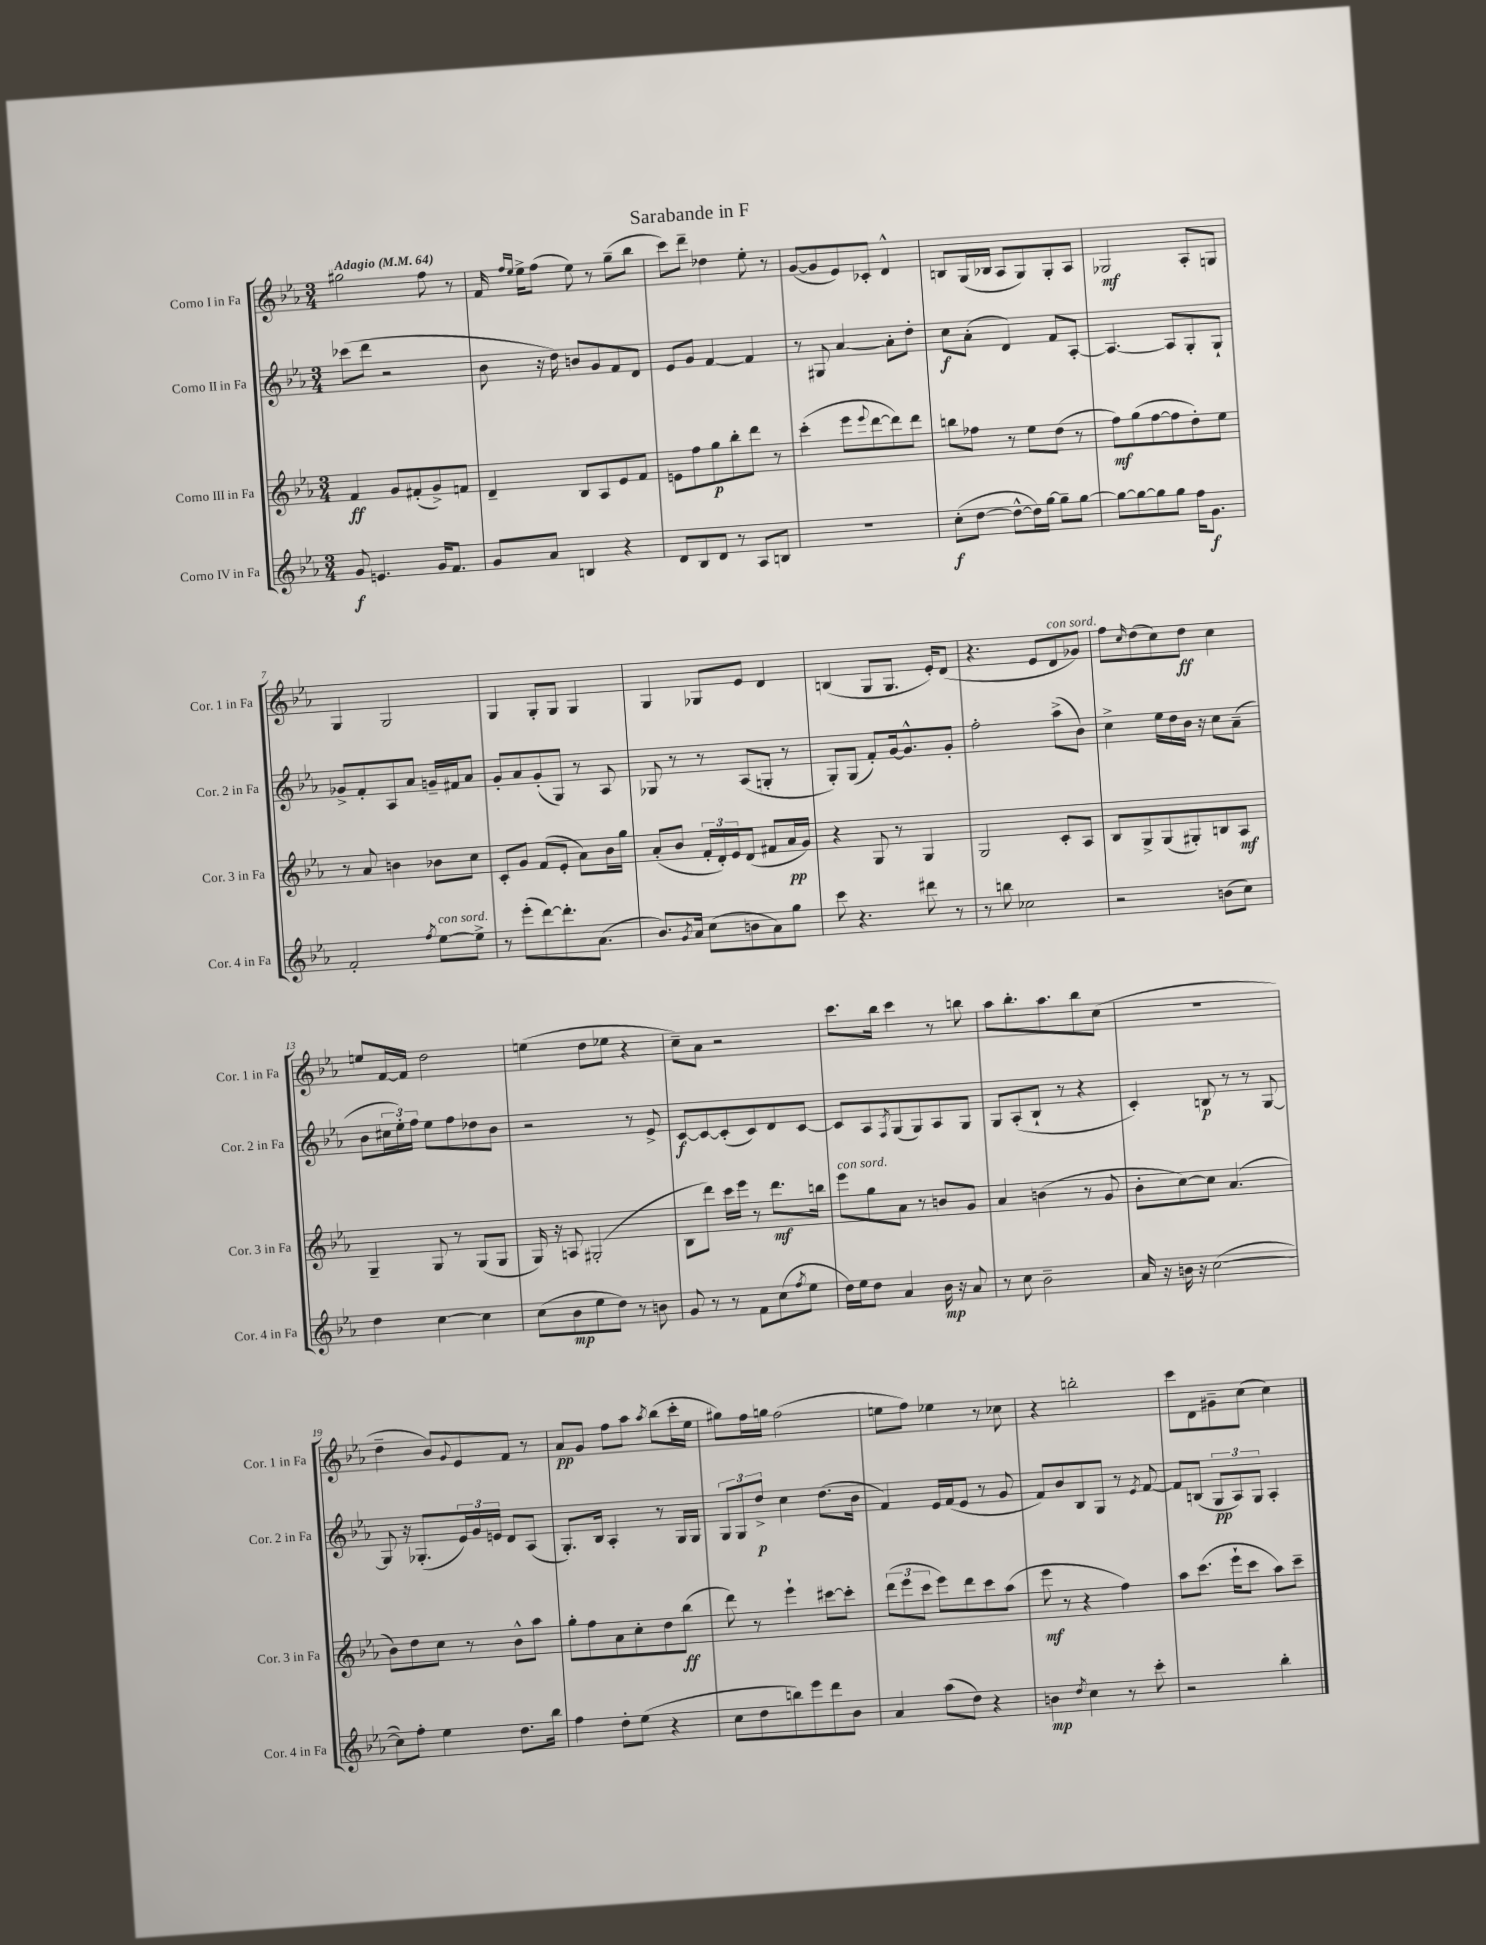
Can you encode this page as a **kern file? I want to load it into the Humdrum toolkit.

**kern	**dynam	**kern	**dynam	**kern	**dynam	**kern	**dynam
*part4	*part4	*part3	*part3	*part2	*part2	*part1	*part1
*staff4	*staff4	*staff3	*staff3	*staff2	*staff2	*staff1	*staff1
*I"Corno IV in Fa	*	*I"Corno III in Fa	*	*I"Corno II in Fa	*	*I"Corno I in Fa	*
*I'Cor. 4 in Fa	*	*I'Cor. 3 in Fa	*	*I'Cor. 2 in Fa	*	*I'Cor. 1 in Fa	*
*clefG2	*	*clefG2	*	*clefG2	*	*clefG2	*
*k[b-e-a-]	*	*k[b-e-a-]	*	*k[b-e-a-]	*	*k[b-e-a-]	*
*M3/4	*	*M3/4	*	*M3/4	*	*M3/4	*
*MM64	*	*MM64	*	*MM64	*	*MM64	*
=1	=1	=1	=1	=1	=1	=1	=1
!	!	!	!	!	!	!LO:TX:a:B:t=Adagio	!
8g/	f	4f/	ff	(8ccc-X\L	.	2gg#X\	.
4.en/	.	.	.	8ddd\J	.	.	.
.	.	8g/L	.	2r	.	.	.
.	.	(8f#X'/	.	.	.	.	.
16g/KL	.	8g^/)	.	.	.	8ff\	.
8.f/J	.	.	.	.	.	.	.
.	.	8fn/J	.	.	.	8r	.
=2	=2	=2	=2	=2	=2	=2	=2
8g/L	.	4d~/	.	8b-\	.	16f/	.
.	.	.	.	.	.	16qqff/LL	.
.	.	.	.	.	.	16qqee-/JJ	.
.	.	.	.	.	.	16ee-^\KL	.
8a-/J	.	.	.	16r	.	(8ff\J	.
.	.	.	.	16dd\)	.	.	.
4Bn/	.	8B-/L	.	8bn/L	.	8ee-\)	.
.	.	8A-/	.	8g/	.	8r	.
4r	.	8e-/	.	8f/	.	(8gg~\L	.
.	.	8f/J	.	8d/J	.	8bb-\J	.
=3	=3	=3	=3	=3	=3	=3	=3
8d/L	.	8en\L	.	8e-/L	.	8ccc\L)	.
8B-/	.	8ff\	.	8g/J	.	8ddd~\J	.
8d/J	.	8gg\	p	[4f/	.	4dd-X\	.
8r	.	8bb-'\	.	.	.	.	.
8A-/L	.	8ddd\J	.	4f/]	.	8ee-'\	.
8Bn/J	.	8r	.	.	.	8r	.
=4	=4	=4	=4	=4	=4	=4	=4
2.r	.	(4ccc'\	.	8r	.	([8g/L	.
.	.	.	.	8G#X/	.	8g/]	.
.	.	8eee-\L	.	[4a-/	.	8e-/)	.
.	.	8qqeee-/	.	.	.	.	.
.	.	[8ddd\	.	.	.	8c-X'/J	.
.	.	8ddd\])	.	8a-'\L]	.	4d^^/	.
.	.	8ddd\J	.	8dd'\J	.	.	.
=5	=5	=5	=5	=5	=5	=5	=5
(8cc'\L	f	8bbn\L	.	8cc\L	f	8Bn/L	.
[8dd\J	.	8ff-X\J	.	(8a-'\J	.	(16G/L	.
.	.	.	.	.	.	16B-X/JJ	.
8dd^^\L_	.	8r	.	4d/)	.	8A-/L	.
16dd\L])	.	8ee-\L	.	.	.	8G/)	.
[16gg\JJ	.	.	.	.	.	.	.
8gg~\L]	.	(8dd\J	.	8f/L	.	8G'/	.
[8gg\J	.	8r	.	[8A-'/J	.	8A-/J	.
=6	=6	=6	=6	=6	=6	=6	=6
8gg\L_	.	8ff\L)	mf	4.A-/_	.	2G-X/	mf
8gg\_	.	(8gg\	.	.	.	.	.
8gg\]	.	[8ff\	.	.	.	.	.
8gg\J	.	8ff\]	.	8A-/L]	.	.	.
16ff\KL	.	8dd'\)	.	8G'/	.	8A-'/L	.
8.g\J	f	.	.	.	.	.	.
.	.	8ee-\J	.	8G`/J	.	8Gn/J	.
!!LO:LB:g=z
=7	=7	=7	=7	=7	=7	=7	=7
2f'/	.	8r	.	8g-X^/L	.	4G/	.
.	.	8a-/	.	8f'/	.	.	.
.	.	4bn\	.	8A-/	.	2G/	.
.	.	.	.	8a-/J	.	.	.
8qff/	.	.	.	.	.	.	.
!LO:TX:a:i:t=con sord.	!	!	!	!	!	!	!
[8ee-\L	.	8b-X\L	.	16gn~/LL	.	.	.
.	.	.	.	16f#X/J	.	.	.
8ee-^\J]	.	8cc\J	.	8a-/J	.	.	.
=8	=8	=8	=8	=8	=8	=8	=8
8r	.	8c'/L	.	8g'/L	.	4G/	.
(8eee-'\L	.	8g/J	.	8a-/	.	.	.
[8ddd\)	.	(8f/L	.	(8g'/	.	8G'/L	.
8.ddd'\]	.	8e-'/J	.	8G/J)	.	8G/J	.
.	.	8a-\L)	.	8r	.	4G/	.
(8.a-\J	.	.	.	.	.	.	.
.	.	16b-\L	.	8A-/	.	.	.
.	.	16gg\JJ	.	.	.	.	.
=9	=9	=9	=9	=9	=9	=9	=9
8.b-/L)	.	(8a-'/L	.	8G-X/	.	4G/	.
.	.	8b-/J	.	8r	.	.	.
8qg/	.	.	.	.	.	.	.
16a-/Jk	.	.	.	.	.	.	.
(8cc\L	.	24f'/LL	.	8r	.	8G-X/L	.
.	.	24d'/)	.	.	.	.	.
.	.	24e-/J	.	.	.	.	.
8bn\	.	(8d/J	.	(8A-/L	.	8e-/J	.
8a-\)	.	8f#X/L	.	8Gn'/J	.	4d/	.
8gg\J	.	16a-/L	pp	8r	.	.	.
.	.	16g/JJ)	.	.	.	.	.
=10	=10	=10	=10	=10	=10	=10	=10
8ccc\	.	4r	.	8G'/L)	.	(4Bn/	.
4.r	.	.	.	(8G/J	.	.	.
.	.	8G/	.	8f'/L)	.	8G/L	.
.	.	8r	.	[16g/k	.	8.G/J	.
.	.	.	.	8.g^^/]	.	.	.
8ddd#X\	.	4G/	.	.	.	.	.
.	.	.	.	.	.	16e-'/KL)	.
8r	.	.	.	8g'/J	.	(8d/J	.
=11	=11	=11	=11	=11	=11	=11	=11
8r	.	2G/	.	2ff'\	.	4.r	.
8bbn\	.	.	.	.	.	.	.
2cc-X\	.	.	.	.	.	.	.
.	.	.	.	.	.	8e-/L	.
!	!	!	!	!	!	!LO:TX:a:i:t=con sord.	!
.	.	8c'/L	.	(8aa-^\L	.	8d/	.
.	.	8A-/J	.	8b-\J)	.	8g-X/J)	.
=12	=12	=12	=12	=12	=12	=12	=12
2r	.	8B-/L	.	4cc^\	.	8ff\L	.
.	.	.	.	.	.	16qqcc/	.
.	.	8G^/	.	.	.	(8dd\	.
.	.	(8G/	.	16ee-\LL	.	8cc\)	.
.	.	.	.	16dd\	.	.	.
.	.	8G#X'/)	.	16b-\JJ	.	8dd\J	ff
.	.	.	.	16r	.	.	.
(8bn\L	.	8Bn/	.	8cc\L	.	4cc\	.
8cc\J)	.	8A-/J	mf	(8a-~\J	.	.	.
!!LO:LB:g=z
=13	=13	=13	=13	=13	=13	=13	=13
4dd\	.	4G~/	.	8b-\L	.	8een/L	.
.	.	.	.	24cc#X\L	.	[16f/L	.
.	.	.	.	24ee-'\)	.	.	.
.	.	.	.	.	.	16f/JJ]	.
.	.	.	.	24ff\JJ	.	.	.
[4cc\	.	8G/	.	8ee-\L	.	2dd\	.
.	.	8r	.	8ff\	.	.	.
4cc\]	.	(8G/L	.	8dd-X\	.	.	.
.	.	8G/J	.	8b-\J	.	.	.
=14	=14	=14	=14	=14	=14	=14	=14
(8cc\L	.	16G/)	.	2r	.	(4een\	.
.	.	16r	.	.	.	.	.
8b-\	mp	8An/	.	.	.	.	.
8ee-\	.	(2G#X'/	.	.	.	8dd\L	.
8dd\J)	.	.	.	.	.	8ee-X\J	.
8r	.	.	.	8r	.	4r	.
8bn\	.	.	.	8e-^/	.	.	.
=15	=15	=15	=15	=15	=15	=15	=15
8g/	.	8B-\L	.	[8c/L	f	8cc~\L)	.
8r	.	8ddd\J)	.	8c/_	.	8a-\J	.
8r	.	16ccc\LL	.	(8c'/]	.	2r	.
.	.	16eee-\JJ	.	.	.	.	.
8f\L	.	8r	.	8c/)	.	.	.
(8cc\	.	8.ddd\L	mf	8d/	.	.	.
8qff/	.	.	.	.	.	.	.
8ee-\J	.	.	.	[8c/J	.	.	.
.	.	16bbn\Jk	.	.	.	.	.
=16	=16	=16	=16	=16	=16	=16	=16
!	!	!LO:TX:a:i:t=con sord.	!	!	!	!	!
16dd\LL)	.	8eee-\L	.	8c/L]	.	8.ccc\L	.
16ee-\J	.	.	.	.	.	.	.
8dd\J	.	8gg\	.	8A-/	.	.	.
.	.	.	.	.	.	16bb-\Jk	.
.	.	.	.	8qF/	.	.	.
4a-/	.	8a-\J	.	(8G/	.	4ccc\	.
.	.	8r	.	8G/)	.	.	.
16b-\	mp	8bn/L	.	8A-/	.	8r	.
16r	.	.	.	.	.	.	.
8a-/	.	8g/J	.	8G/J	.	8bbn\	.
=17	=17	=17	=17	=17	=17	=17	=17
8r	.	4a-/	.	8G/L	.	8aa-\L	.
8cc\	.	.	.	(8A-'/	.	8.bb-'\	.
2b-~\	.	(4bn\	.	8B-`/J	.	.	.
.	.	.	.	.	.	8.aa-\	.
.	.	.	.	8r	.	.	.
.	.	8r	.	4r	.	8bb-\	.
.	.	8g/	.	.	.	(8cc\J	.
=18	=18	=18	=18	=18	=18	=18	=18
16a-/	.	8b-'\L	.	4c'/)	.	2.r	.
16r	.	.	.	.	.	.	.
16bn\	.	[8cc\)	.	.	.	.	.
16r	.	.	.	.	.	.	.
([2cc\	.	8cc\J]	.	8Bn/	p	.	.
.	.	(4.a-/	.	8r	.	.	.
.	.	.	.	8r	.	.	.
.	.	.	.	[8G/	.	.	.
!!LO:LB:g=z
=19	=19	=19	=19	=19	=19	=19	=19
8cc\L])	.	8b-\L)	.	8G/]	.	4dd~\	.
8ff'\J	.	8dd\	.	16r	.	.	.
.	.	.	.	(8.G-X'/L	.	.	.
4ee-\	.	8cc\J	.	.	.	8b-/L)	.
.	.	.	.	.	.	8qqg/	.
.	.	8r	.	24e-/L)	.	8e-/	.
.	.	.	.	24g/	.	.	.
.	.	.	.	24en/JJ	.	.	.
8.dd\L	.	8b-^^\L	.	8d/L	.	8f/J	.
.	.	8aa-\J	.	(8A-/J	.	8r	.
16bb-\Jk	.	.	.	.	.	.	.
=20	=20	=20	=20	=20	=20	=20	=20
4ff\	.	8gg'\L	.	8.G'/L)	.	8a-/L	pp
.	.	8ff\	.	.	.	8g/J	.
.	.	.	.	16B-/Jk	.	.	.
8dd'\L	.	8a-\	.	4A-'/	.	8ff\L	.
(8ee-\J	.	8cc'\	.	.	.	8aa-\J	.
.	.	.	.	.	.	8qaa-/	.
4r	.	8dd\	.	8r	.	(8bb-\L	.
.	.	(8bb-\J	ff	16G/LL	.	16ccc'\L	.
.	.	.	.	16G/JJ	.	16ee-\JJ	.
=21	=21	=21	=21	=21	=21	=21	=21
8cc\L	.	8ddd\)	.	12G/L	.	8gg#X\L)	.
.	.	.	.	12G/	.	.	.
8dd\	.	8r	.	.	.	16ff\L	.
.	.	.	.	12dd^/J	p	.	.
.	.	.	.	.	.	16ggn\JJ	.
8bbn\)	.	4eee-`\	.	4cc\	.	(2ff\	.
8eee-\	.	.	.	.	.	.	.
8ddd\	.	[8ccc#X\L	.	(8.dd\L	.	.	.
8b-\J	.	8ccc#'\J]	.	.	.	.	.
.	.	.	.	16b-\Jk	.	.	.
=22	=22	=22	=22	=22	=22	=22	=22
4a-/	.	(12ddd\L	.	4f/)	.	8een\L	.
.	.	12eee-\	.	.	.	.	.
.	.	.	.	.	.	8ff\J)	.
.	.	12ccc\J	.	.	.	.	.
(8aa-\L	.	8eee-\L)	.	16e-/LL	.	4ee-X\	.
.	.	.	.	(16f/J	.	.	.
8dd\J)	.	8ddd\	.	8e-/J	.	.	.
4r	.	8ccc\	.	8r	.	8r	.
.	.	(8aa-\J	.	8g/	.	8cc-X\	.
=23	=23	=23	=23	=23	=23	=23	=23
4bn\	mp	8eee-\	mf	8f/L)	.	4r	.
.	.	8r	.	8b-/	.	.	.
8qdd/	.	.	.	.	.	.	.
4cc\	.	4r	.	8B-/	.	2bbn'\	.
.	.	.	.	8G/J	.	.	.
8r	.	4ff\)	.	8r	.	.	.
.	.	.	.	8qe-/	.	.	.
8ccc'\	.	.	.	[8f/	.	.	.
=24	=24	=24	=24	=24	=24	=24	=24
2r	.	8aa-\L	.	8f/L]	.	8ccc\L	.
.	.	(8.ccc\J	.	(8Bn/J	.	8d\	.
.	.	.	.	12G/L	pp	8g#X~\	.
.	.	16eee-`\KL	.	.	.	.	.
.	.	.	.	12A-/)	.	.	.
.	.	8ccc\J	.	.	.	(8cc\J	.
.	.	.	.	12G/J	.	.	.
4bb-'\	.	8aa-\L)	.	4A-'/	.	4cc\)	.
.	.	8ccc~\J	.	.	.	.	.
==	==	==	==	==	==	==	==
*-	*-	*-	*-	*-	*-	*-	*-
